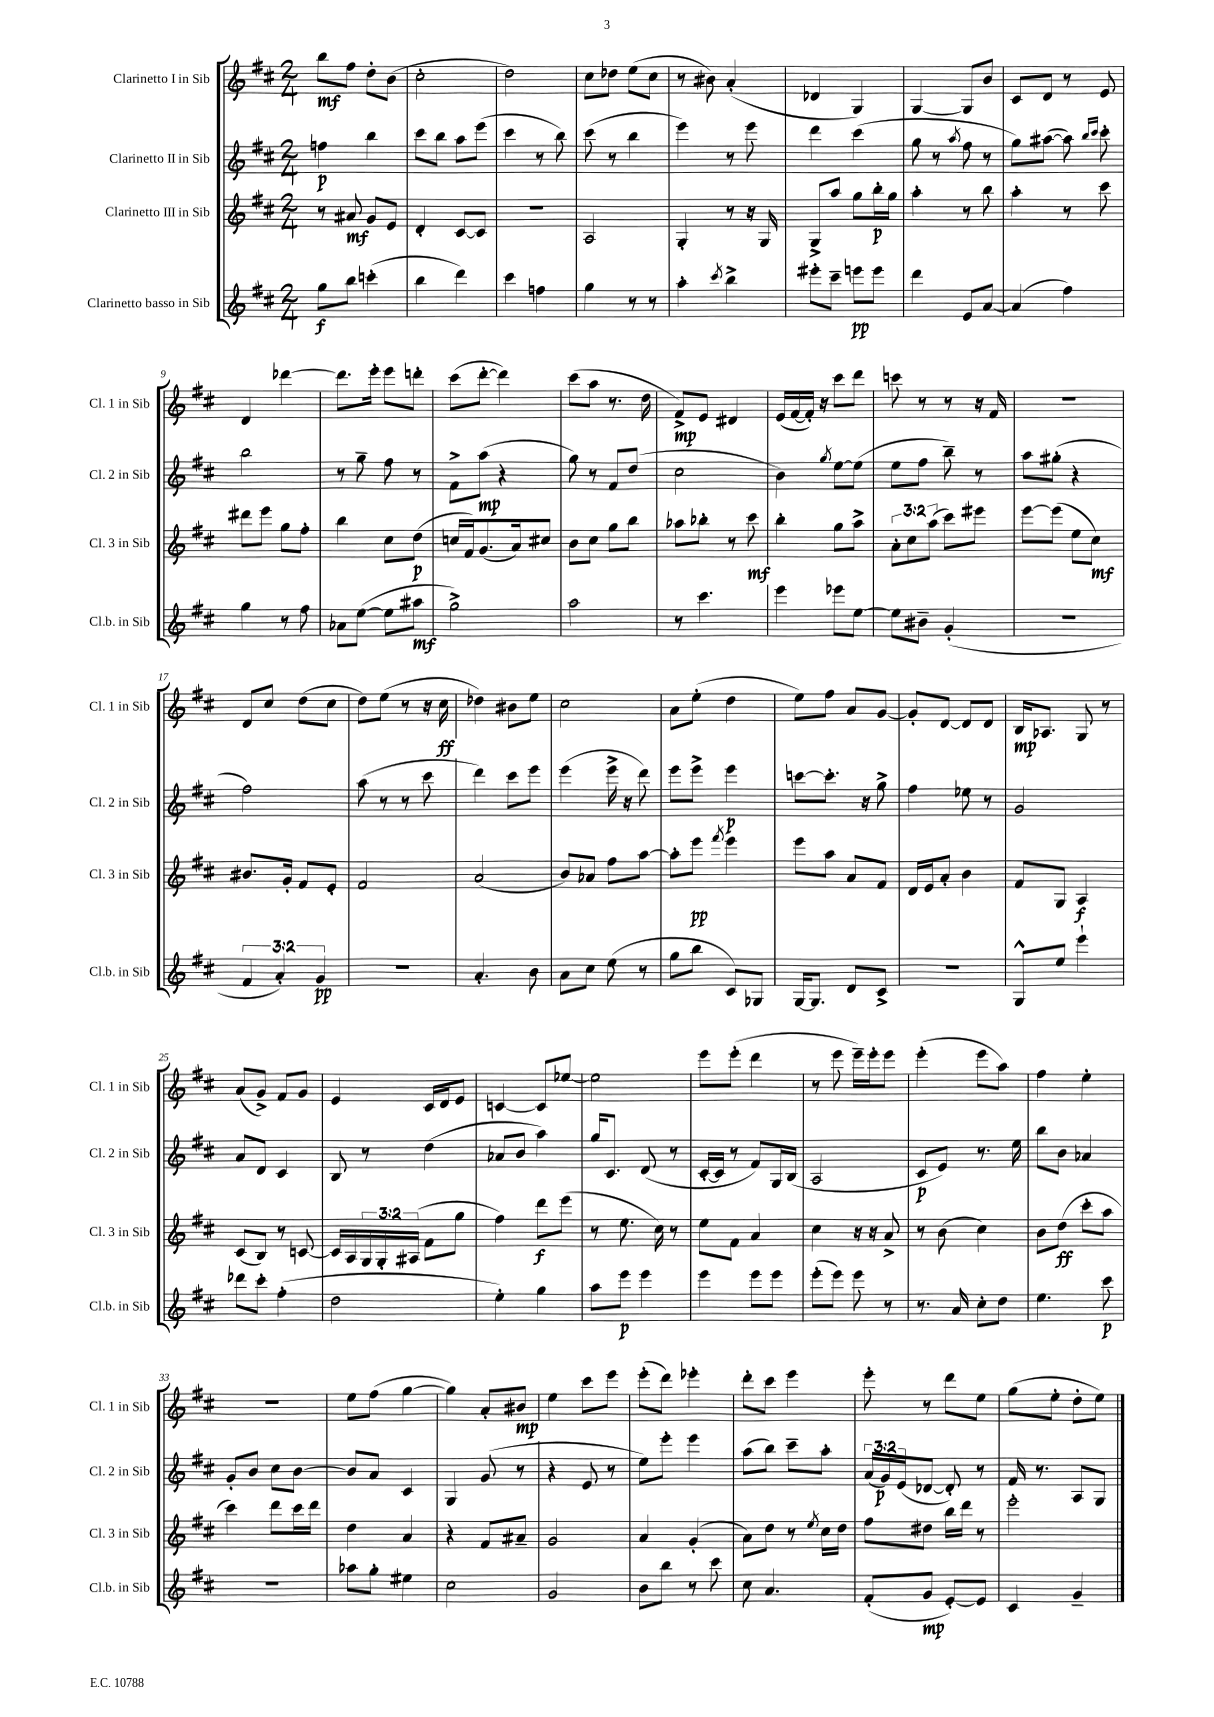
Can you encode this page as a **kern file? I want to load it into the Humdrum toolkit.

**kern	**kern	**kern	**kern
*staff4	*staff3	*staff2	*staff1
*clefG2	*clefG2	*clefG2	*clefG2
*k[f#c#]	*k[f#c#]	*k[f#c#]	*k[f#c#]
*M2/4	*M2/4	*M2/4	*M2/4
8gg\L	8r	4ff\	8bb\L
8bb\J	8a#/	.	8ff#\J
(4ccc'\	8g/L	4bb\	8dd'\L
.	8e/J	.	(8b\J
=	=	=	=
4bb\	4d'/	8ccc#\L	2cc#'\
.	.	8bb\J	.
4ddd\)	[8c#/L	8aa\L	.
.	8c#/]J	(8eee\J	.
=	=	=	=
4ccc#\	2r	4ccc#\	2dd\)
4ff\	.	8r	.
.	.	8bb\)	.
=	=	=	=
4gg\	2A/	(8ccc#\	8cc#\L
.	.	8r	8dd-\J
8r	.	4bb\	(8ee\L
8r	.	.	8cc#\J
=	=	=	=
4aa'\	4G'/	4eee\)	8r
.	.	.	8b#\)
8qccc#/	.	.	.
4bb^\	8r	8r	(4a'/
.	16r	8eee\	.
.	16G/	.	.
=	=	=	=
8eee#'\L	8G^/L	4ddd\	4d-/
8ccc#~\J	8aa/J	.	.
8eee\L	8gg\L	(4ccc#\	4G/)
8eee\J	16bb'\L	.	.
.	16gg\JJ	.	.
=	=	=	=
4ddd\	4aa'\	8gg\	[4G/
.	.	8r	.
.	.	8qaa/	.
8e/L	8r	8ff#\	8G/]L
[8a/J	8bb\	8r	8b/J
=	=	=	=
(4a/]	4aa'\	8gg\L)	8c#/L
.	.	([8aa#\J	8d/J
4ff#\)	8r	8aa#\])	8r
.	.	16qqbb/LL	.
.	.	16qqccc#/JJ	.
.	8ccc#\	8ccc#'\	8e/
=	=	=	=
4gg\	8ddd#\L	2bb\	4d/
.	8eee\J	.	.
8r	8gg\L	.	[4ddd-\
8ff#\	8ff#'\J	.	.
=	=	=	=
8a-\L	4bb\	8r	8.ddd-\]L
([8ee\J	.	8gg~\	.
.	.	.	16eee'\Jk
8ee\]L	8cc#\L	8ff#\	8eee\L
8aa#\J	(8dd\J	8r	8ddd'\J
=	=	=	=
2gg^\)	16cc/LL	8f#^\L	(8ccc#\L
.	16f#/J)	.	.
.	(8.g/	(8aa\J	[8ddd'\J
.	.	4r	4ddd\])
.	16a/k)	.	.
.	8cc#/J	.	.
=	=	=	=
2aa\	8b\L	8gg\)	(8ccc#\L
.	8cc#\J	8r	8aa\J
.	8gg\L	8f#/L	8.r
.	8bb\J	(8dd/J	.
.	.	.	16dd\
=	=	=	=
8r	8aa-\L	2cc#\	8f#^/L)
4.ccc#\	8bb-'\J	.	8e/J
.	8r	.	4d#/
.	8ccc#\	.	.
=	=	=	=
4eee\	4bb'\	4b\)	(16e/LL
.	.	.	[16f#/
.	.	.	16f#'/]JJ)
.	.	.	16r
.	.	8qgg/	.
8eee-\L	8gg\L	[8ee\L	8ccc#\L
[8ee\J	8aa^\J	(8ee\]J	8ddd\J
=	=	=	=
8ee\]L	12a'\L	8ee\L	8ccc\
.	12cc#\	.	.
8b#~\J	.	8ff#\J	8r
.	(12aa\J	.	.
(4g'/	8ccc#\L)	8bb~\)	8r
.	8eee#\J	8r	16r
.	.	.	16f#/
=	=	=	=
2r	[8eee\L	8aa\L	2r
.	(8eee\]J	(8gg#'\J	.
.	8ee\L	4r	.
.	8cc#\J)	.	.
=	=	=	=
6f#/	8.b#/L	2ff#\)	8d/L
.	.	.	8cc#/J
6a'/)	.	.	.
.	16g'/Jk	.	.
.	8f#/L	.	(8dd\L
6g/	.	.	.
.	8e'/J	.	8cc#\J
=	=	=	=
2r	2f#/	(8aa\	8dd\L)
.	.	8r	(8ee\J
.	.	8r	8r
.	.	8ccc#\	16r
.	.	.	16cc#\
=	=	=	=
4.a'/	(2a/	4ddd\)	4dd-\)
.	.	8ccc#\L	8b#\L
8b\	.	8eee\J	8ee\J
=	=	=	=
8a\L	8b/L)	(4eee\	2cc#\
8cc#\J	8a-/J	.	.
(8ee\	8ff#\L	16eee^\	.
.	.	16r	.
8r	[8aa\J	8ddd\)	.
=	=	=	=
8gg\L	8aa'\]L	8eee\L	8a\L
8bb\J	8eee\J	8eee^\J	(8ee'\J
.	8qfff#/	.	.
8c#/L)	4eee\	4eee\	4dd\
8G-/J	.	.	.
=	=	=	=
[16G/LK	8eee\L	[8ccc\L	8ee\L)
8.G/]J	.	.	.
.	8aa\J	8.ccc'\]J	8ff#\J
8d/L	8a/L	.	8a/L
.	.	16r	.
8c#^/J	8f#/J	8gg^\	[8g/J
=	=	=	=
2r	16d/LL	4ff#\	8g'/]L
.	16e/J	.	.
.	8a'/J	.	[8d/J
.	4b\	8ee-\	8d/]L
.	.	8r	8d/J
=	=	=	=
8G^^/L	8f#/L	2g/	16B/LK
.	.	.	8.A-/J
8ee/J	8G/J	.	.
4eee`\	4A/	.	8G/
.	.	.	8r
=	=	=	=
8ddd-\L	(8c#/L	8a/L	(8a/L
8ccc#'\J	8B/J)	8d/J	8g^/J)
(4ff#'\	8r	4c#/	8f#/L
.	[8c/	.	8g/J
=	=	=	=
2dd\	16c/]LL	8B/	4e/
.	16A/	.	.
.	24G/	8r	.
.	24G'/	.	.
.	(24A#/JJ	.	.
.	8f#\L	(4dd\	16c#/LL
.	.	.	16d/J
.	8gg\J	.	8e/J
=	=	=	=
4ee'\)	4ff#\)	8a-/L	[4c/
.	.	8b/J	.
4gg\	8ddd\L	4aa\)	8c/]L
.	(8eee\J	.	[8ee-/J
=	=	=	=
8aa\L	8r	16gg/LK	2ee-\]
.	.	8.c#/J	.
8eee\J	8.ee\	.	.
4eee\	.	(8d/	.
.	16cc#\)	.	.
.	8r	8r	.
=	=	=	=
4eee\	8ee\L	[16c#'/LL	8eee\L
.	.	16c#/]JJ	.
.	8f#\J	8r	(8eee'\J
8eee\L	4a/	8f#/L)	4ddd\
8eee\J	.	16G/L	.
.	.	(16B/JJ	.
=	=	=	=
(8eee'\L	4cc#\	2A/	8r
8eee\J)	.	.	8eee\
8eee\	16r	.	16eee~\LL)
.	16r	.	16eee'\J
8r	8a^/	.	8eee\J
=	=	=	=
8.r	8r	8c#/L	(4eee'\
.	(8b\	8e/J)	.
16a/	.	.	.
8cc#'\L	4cc#\)	8.r	8eee\L
8dd\J	.	.	8aa\J)
.	.	16ee\	.
=	=	=	=
4.ee\	8b\L	8bb\L	4ff#\
.	(8dd\J	8b\J	.
.	8ccc#'\L	4a-/	4ee'\
8ccc#\	8aa\J	.	.
=	=	=	=
2r	4ccc#\)	8g'/L	2r
.	.	8b/J	.
.	8ddd\L	8cc#\L	.
.	16ccc#\L	[8b\J	.
.	16ddd\JJ	.	.
=	=	=	=
8aa-\L	4dd\	8b/]L	8ee\L
8gg'\J	.	8a/J	(8ff#\J
4ee#\	4a/	4c#/	[4gg\
=	=	=	=
2cc#\	4r	4G/	4gg\])
.	8f#/L	(8g/	8a'/L
.	8a#~/J	8r	8b#/J
=	=	=	=
2g/	2g/	4r	4ee\
.	.	8e/	8ccc#\L
.	.	8r	8eee\J
=	=	=	=
8b\L	4a/	8ee\L)	(8eee'\L
8bb\J	.	8eee'\J	8ddd\J)
8r	(4g'/	4eee\	4eee-'\
8ccc#\	.	.	.
=	=	=	=
8cc#\	8a\L)	(8aa\L	8ddd'\L
4.a/	8dd\J	8bb\J)	8ccc#\J
.	8r	8ccc#~\L	4eee\
.	8qee/	.	.
.	16cc#\LL	8aa'\J	.
.	16dd\JJ	.	.
=	=	=	=
(8f#'/L	8ff#\L	(24a/LL	8eee'\
.	.	24g/)	.
.	.	(24e/J	.
8g/J	8dd#\J	[8d-/J	8r
[8e'/L)	16bb\LL	8d-'/])	8ddd\L
.	16ddd\JJ	.	.
8e/]J	8r	8r	8ee\J
=	=	=	=
4c#/	2eee'\	16f#/	(8gg\L
.	.	8.r	.
.	.	.	8ee'\J
4g~/	.	8A/L	8dd'\L
.	.	8G/J	8ee\J)
==	==	==	==
*-	*-	*-	*-
